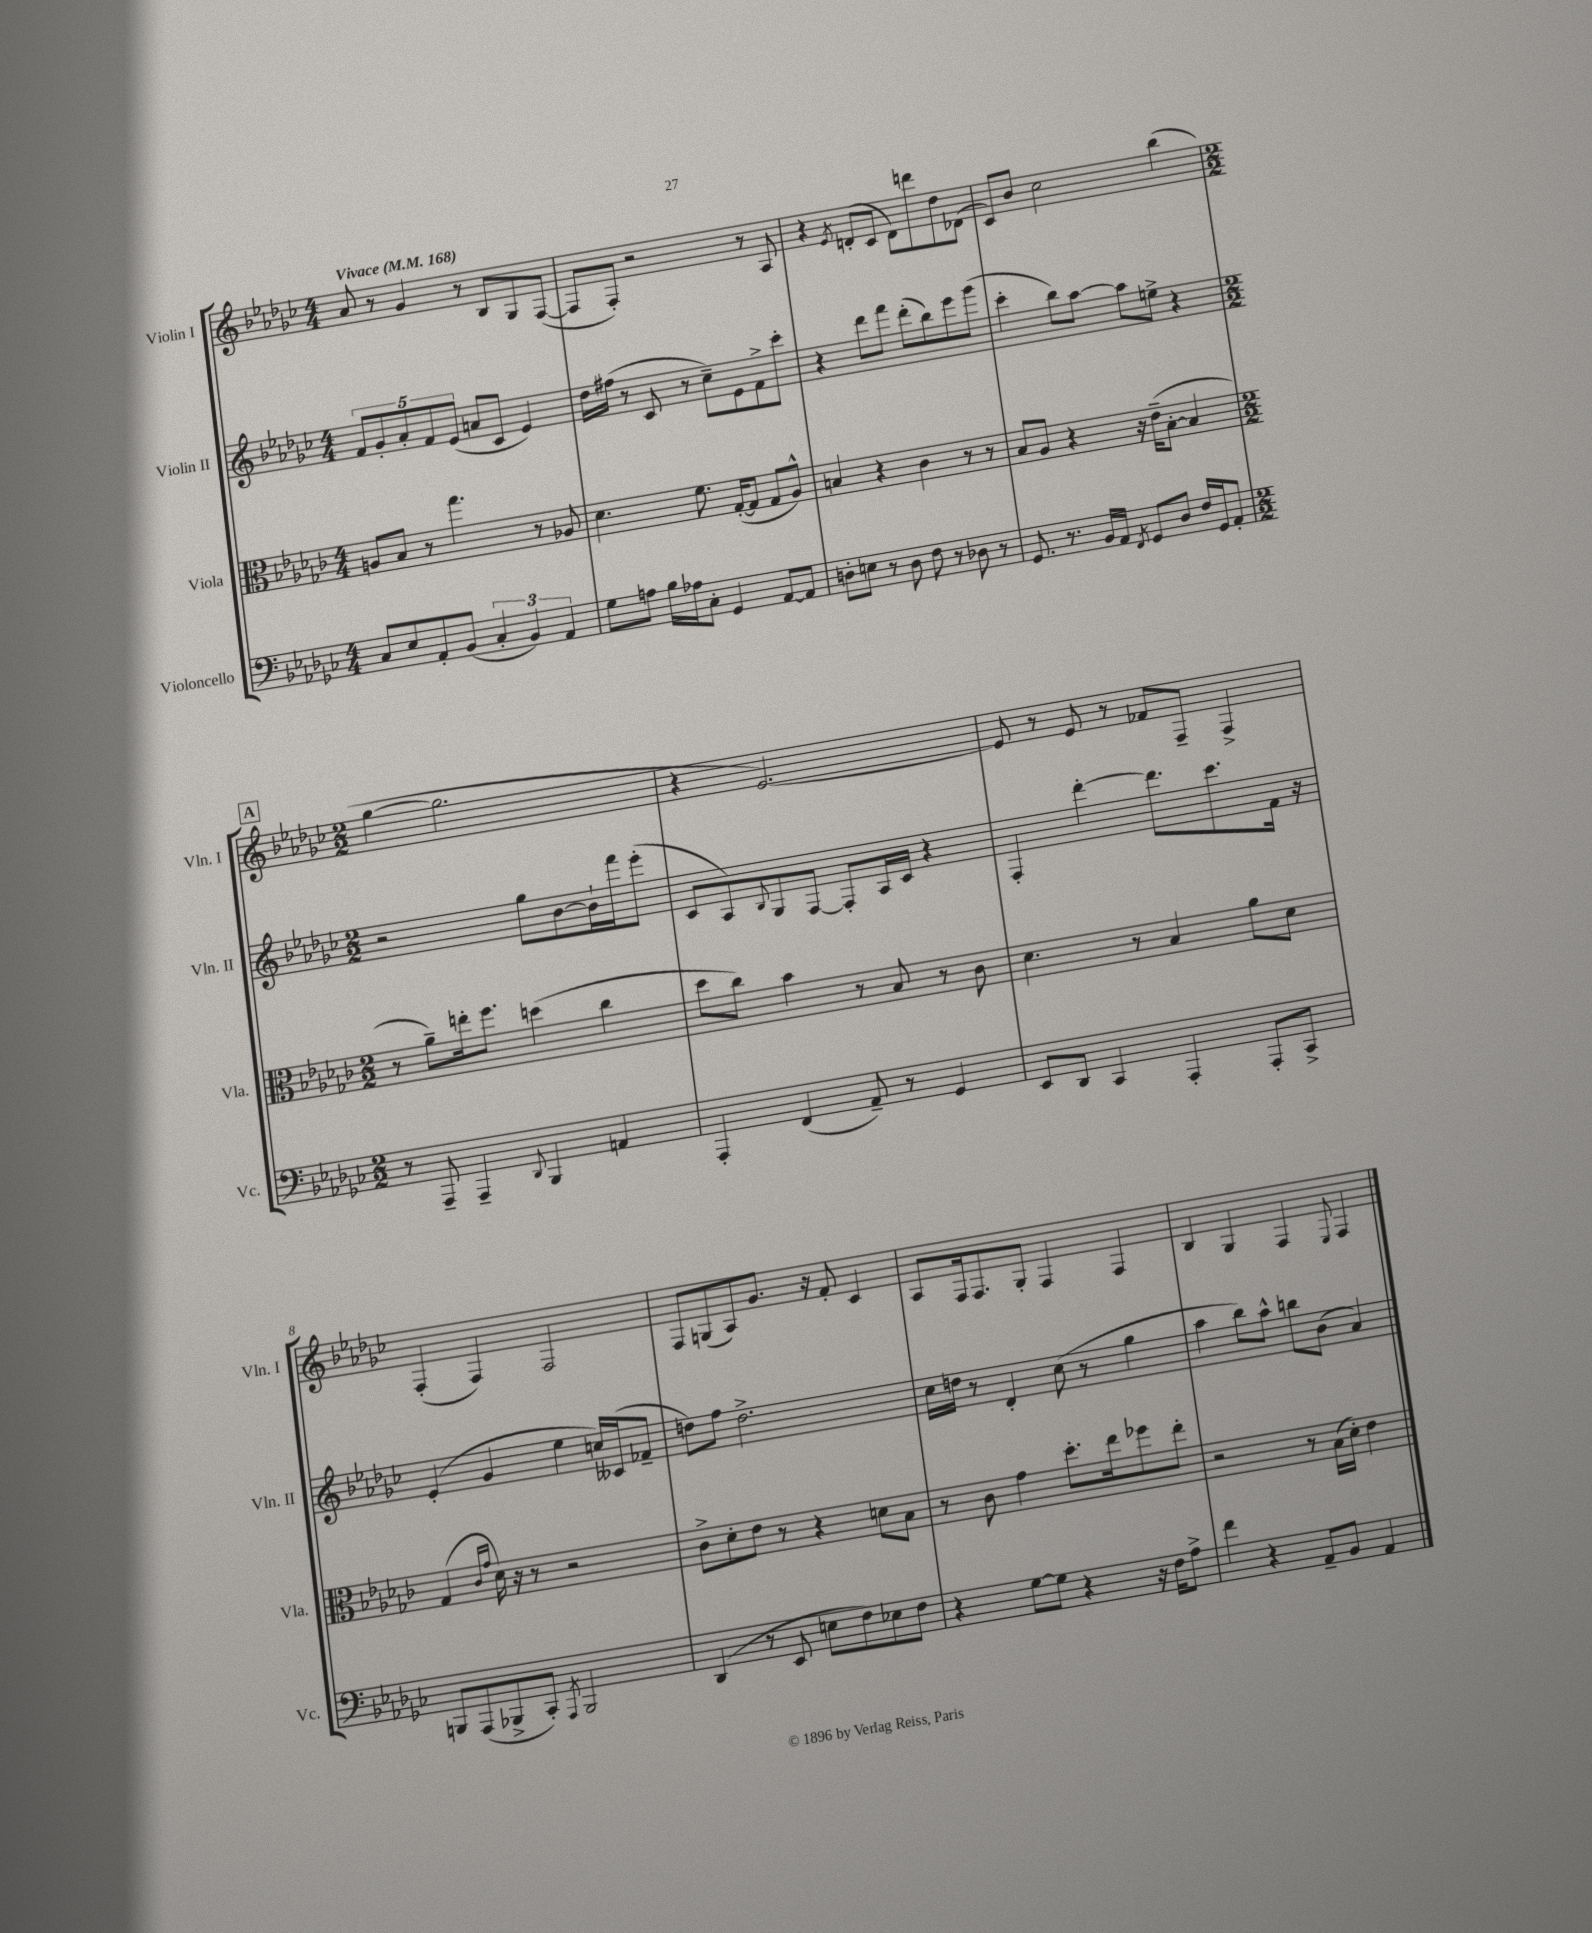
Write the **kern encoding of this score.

**kern	**kern	**kern	**kern
*part4	*part3	*part2	*part1
*staff4	*staff3	*staff2	*staff1
*I"Violoncello	*I"Viola	*I"Violin II	*I"Violin I
*I'Vc.	*I'Vla.	*I'Vln. II	*I'Vln. I
*clefF4	*clefC3	*clefG2	*clefG2
*k[b-e-a-d-g-c-]	*k[b-e-a-d-g-c-]	*k[b-e-a-d-g-c-]	*k[b-e-a-d-g-c-]
*M4/4	*M4/4	*M4/4	*M4/4
*MM168	*MM168	*MM168	*MM168
=1	=1	=1	=1
!	!	!	!LO:TX:a:B:t=Vivace
8C-/L	8An/L	10f/L	8a-/
.	.	10g-'/	.
8E-/	8B-/J	.	8r
.	.	10a-'/	.
8AA-'/	8r	.	4g-/
.	.	10f/	.
(8BB-/J	4.gg-\	.	.
.	.	(10e-/J	.
6C-'/	.	8an/L	8r
.	.	8c-/J	8B-/L
6BB-/)	.	.	.
.	8r	4e-/)	8G-/
6AA-/	.	.	.
.	8A-X/	.	([8F/J
=2	=2	=2	=2
8G-\L	4.d-\	16dd-\LL	8F/L]
.	.	(16ff#X\JJ	.
8An\J	.	8r	8F'/J)
16B-\LL	.	8c-/	2r
16A-X\J	.	.	.
8C-'\J	8.f\	8r	.
4GG-/	.	8cc-~\L)	.
.	([16G-'/KL	.	.
.	8G-/J]	8e-\	.
[8AA-/L	8G-/L	8f^\	8r
8AA-/J]	8A-^^/J)	8ccc-'\J	8A-/
=3	=3	=3	=3
8Dn'\L	4Bn/	4r	4r
8En\J	.	.	.
.	.	.	8qe-/
8r	4r	8ddd-\L	(8dn'/L
8D\	.	8fff\J	8c-/J
8F\	4c-\	(8ddd-'\L	8d\L)
8r	.	8bb-\)	8dddn\
8D-X\	8r	8eee-\	8dd-\
8r	8r	(8ggg-\J	(8d-X\J
=4	=4	=4	=4
8.GG-/	8B-/L	4ccc-'\	8c-/L)
.	8A-/J	.	8b-/J
8.r	.	.	.
.	4r	8bb-\L)	2cc-\
16BB-/LL	.	[8aa-\J	.
16AA-/JJ	.	.	.
8qFF/	.	.	.
8GG-/L	16r	8aa-\L]	.
.	(16e-~\KL	.	.
8D-/J	[8B-'\J	8een^\J	.
16F/LL	4B-/]	4r	(4bb-\
16GG-/J	.	.	.
8AA-'/J	.	.	.
!!LO:LB:g=z
!!LO:REH:place=s1:t=A
=5	=5	=5	=5
*M2/2	*M2/2	*M2/2	*M2/2
8r	8r	2r	[4gg-\
8AAA-~/	8a-~\L)	.	.
4AAA-~/	16een'\k	.	2.gg-\]
.	8.ff\J	.	.
8qqDD-/	.	.	.
4BBB-/	(4ddn\	8gg-\L	.
.	.	[8b-\	.
4AAn/	4cc-\	16b-`\L]	.
.	.	16fff\J	.
.	.	(8eee-'\J	.
=6	=6	=6	=6
4AAA-'/	8dd-\L	8c-/L	4r
.	8cc-\J)	8A-/)	.
.	.	8qqB-/	.
(4FF/	4b-\	8G-/	[2.e-/)
.	.	[8F/J	.
8AA-~/)	8r	8F'/L]	.
8r	8B-/	16A-/L	.
.	.	16c-/JJ	.
4GG-/	8r	4r	.
.	8c-\	.	.
=7	=7	=7	=7
8EE-/L	4.d-\	4F'/	8e-/]
8DD-/J	.	.	8r
4CC-/	.	[4ddd-'\	8e-/
.	8r	.	8r
4AAA-'/	4B-/	8.ddd-\L]	8f-X/L
.	.	.	8F~/J
.	.	8.ccc-\	.
8AAA-'/L	8a-\L	.	4F^/
8CC-^/J	8d-\J	16f\Jk	.
.	.	16r	.
!!LO:LB:g=z
=8	=8	=8	=8
8BBBn/L	(4G-/	(4e-'/	(4F'/
(8AAA-/	.	.	.
.	16qqc-/LL	.	.
.	16qqg-/JJ	.	.
8BBB-X^/	16d-\)	4g-/	4F/)
.	16r	.	.
8CC-'/J)	8r	.	.
8qAAA-/	.	.	.
2BBB-/	2r	4ee-\	2F/
.	.	16ccn/LL)	.
.	.	(16c--X/J	.
.	.	8f-X~/J	.
=9	=9	=9	=9
(4DD-/	8c-^\L	8ddn\L)	8F/L
.	8d-'\	8ff\J	(8Gn/
8r	8e-\J	2.dd^\	8A-/)
8EE-/	8r	.	8.g-/J
8En\L	4r	.	.
.	.	.	16r
8F\)	.	.	8f'/
8E-X\	8dn\L	.	4c-/
8F\J	8B-\J	.	.
=10	=10	=10	=10
4r	8r	16cc-\LL	8A-/L
.	.	16ddn\JJ	.
.	8c-\	8r	16F/k
.	.	.	8.F/
[8G-\L	4g-\	4d-'/	.
8G-\J]	.	.	8G-'/J
4r	8.dd-'\L	(8cc-\	4F/
.	.	8r	.
.	16ee-\k	.	.
16r	8ff-X\	4gg-\	4F/
16F\KL	.	.	.
8A-^\J	8ee-'\J	.	.
=11	=11	=11	=11
4f\	2r	4aa-\	4B-/
4r	.	8bb-\L)	4G-/
.	.	8aa-^^\J	.
8AA-~/L	8r	8bbn\L	4F/
8BB-/J	(16B-\LL	(8b-\J	.
.	16d-'\JJ)	.	.
.	.	.	8qqE-/
4AA-/	4e-\	4a-/)	4F/
==	==	==	==
*-	*-	*-	*-
